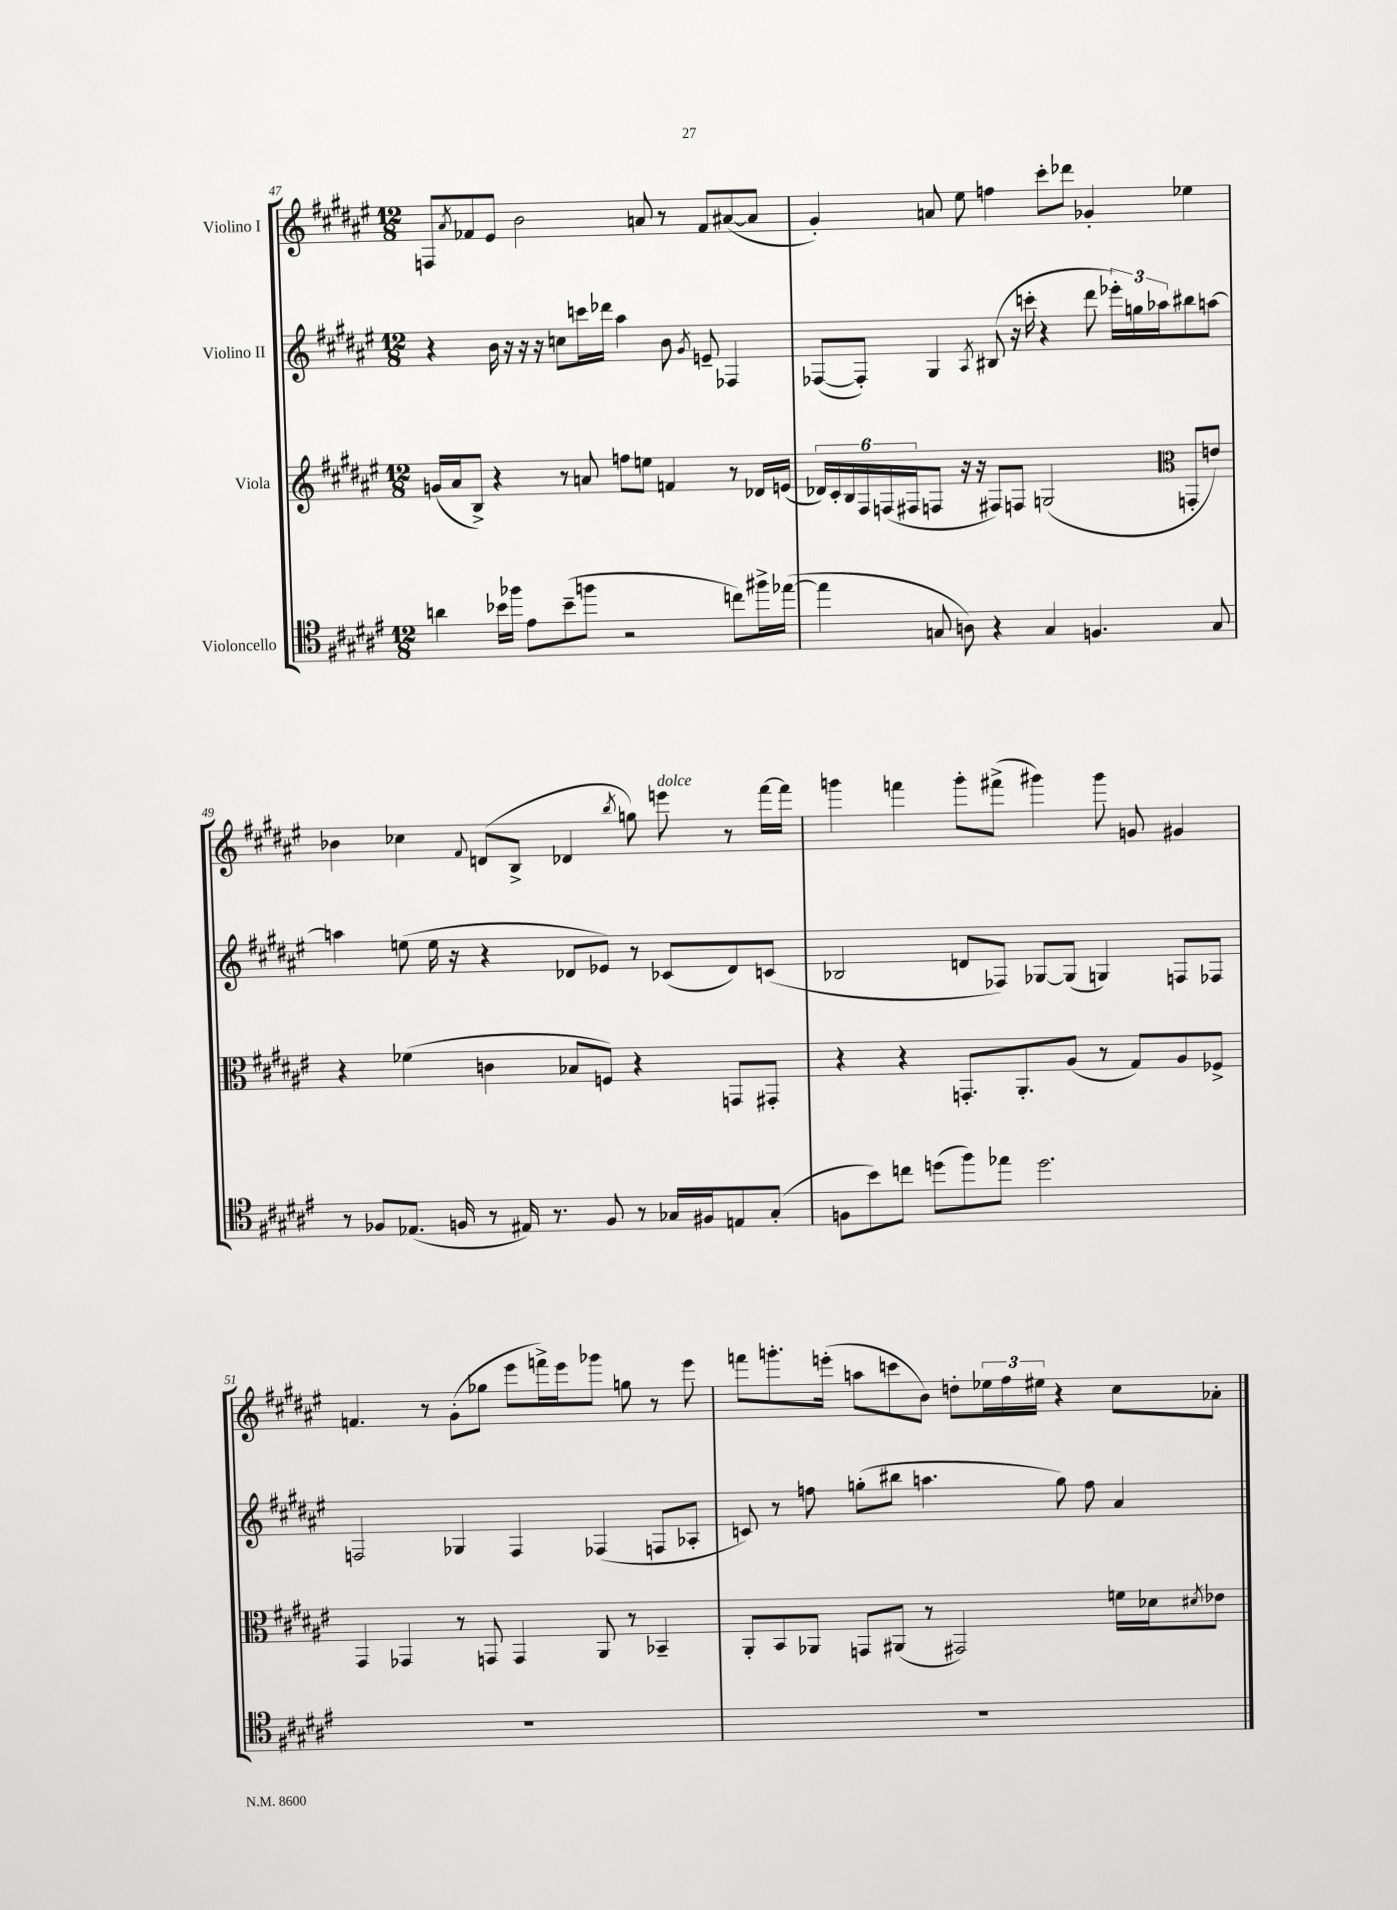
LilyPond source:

<<
\new StaffGroup <<
\new Staff = "s0" \with { instrumentName = "Violino I" } {
    \clef treble \key fis \major \numericTimeSignature \time 12/8
    f8 \acciaccatura { ais'8 } fes'8 eis'8 b'2 a'8 r8 fes'8 ais'8~( ais'8 |
    gis'4-.) a'8 eis''8 f''4 cis'''8-. des'''8 ges'4-. ees''4 |
    bes'4 ces''4 \appoggiatura { fis'8 } d'8( b8-> des'4 \acciaccatura { b''8 } g''8) e'''8^\markup { \italic "dolce" } r8 fis'''16~ fis'''16 |
    g'''4 f'''4 g'''8-. fis'''8->( gis'''4) gis'''8 g'8 gis'4 |
    f'4. r8 gis'8-.( ges''8 eis'''8 f'''16->) eis'''16 ges'''8 g''8 r8 eis'''8 |
    f'''8 g'''8.-. e'''16-.( a''8 c'''8 b'8) d''8-. \tuplet 3/2 { ees''16 fis''16 eis''16 } r4 cis''8 aes'8-. \bar "|." |
}
\new Staff = "s1" \with { instrumentName = "Violino II" } {
    \clef treble \key fis \major \numericTimeSignature \time 12/8
    r4 b'16 r16 r16 r16 c''8 c'''16 des'''16 ais''4 b'8 \acciaccatura { gis'8 } e'8-- fes4 |
    fes8~( fes8-.) gis4 \acciaccatura { ais8 } bis8( r16 c'''16-. r4 dis'''8 \tuplet 3/2 { ees'''16-.) g''16 aes''16 } bis''8 a''8~ |
    a''4 e''8( e''16 r16 r4 des'8 ees'8) r8 ces'8( des'8) c'8( |
    bes2 d'8 fes8) ges8~ ges8( g4) f8 fes8 |
    f2 ges4 f4 fes4( f8 aes8-. |
    c'8) r8 f''8 g''8-.( bis''8 a''4. g''8) f''8 ais'4 \bar "|." |
}
\new Staff = "s2" \with { instrumentName = "Viola" } {
    \clef treble \key fis \major \numericTimeSignature \time 12/8
    g'16( ais'16 b8->) r4 r8 a'8 f''8 e''8 f'4 r8 des'16 e'16( |
    \tuplet 6/4 { des'16) cis'16-. b16 fis16 f16( fis16 } f8 r16 r16 fis8) f8 g2( \clef alto g,8-. e'8) |
    r4 fes'4( c'4 bes8 f8) r4 g,8 gis,8-. |
    r4 r4 g,8.-. ais,8.-. ais8( r8 gis8) ais8 fes8-> |
    gis,4 ges,4 r8 g,8 g,4 ais,8 r8 bes,4-- |
    ais,8-. b,8 aes,8 g,8 ais,8( r8 gis,2) f'16 des'16 \acciaccatura { dis'8 } ees'8 \bar "|." |
}
\new Staff = "s3" \with { instrumentName = "Violoncello" } {
    \clef tenor \key fis \major \numericTimeSignature \time 12/8
    a'4 bes'16 fes''16 eis'8 bes'8--( f''8 r2 c''8) fis''16-> ees''16~( |
    ees''4 g8 a8) r4 g4 f4. g8 |
    r8 fes8 ees8.( f16 r8 eis16) r8. f8 r8 ges16 fis16 e8 ges8-.( |
    f8 b'8) c''8 d''8( fis''8) ees''8 d''2. |
    R1. |
    R1. \bar "|." |
}
>>
>>
\layout { \context { \Score currentBarNumber = #47 } }
